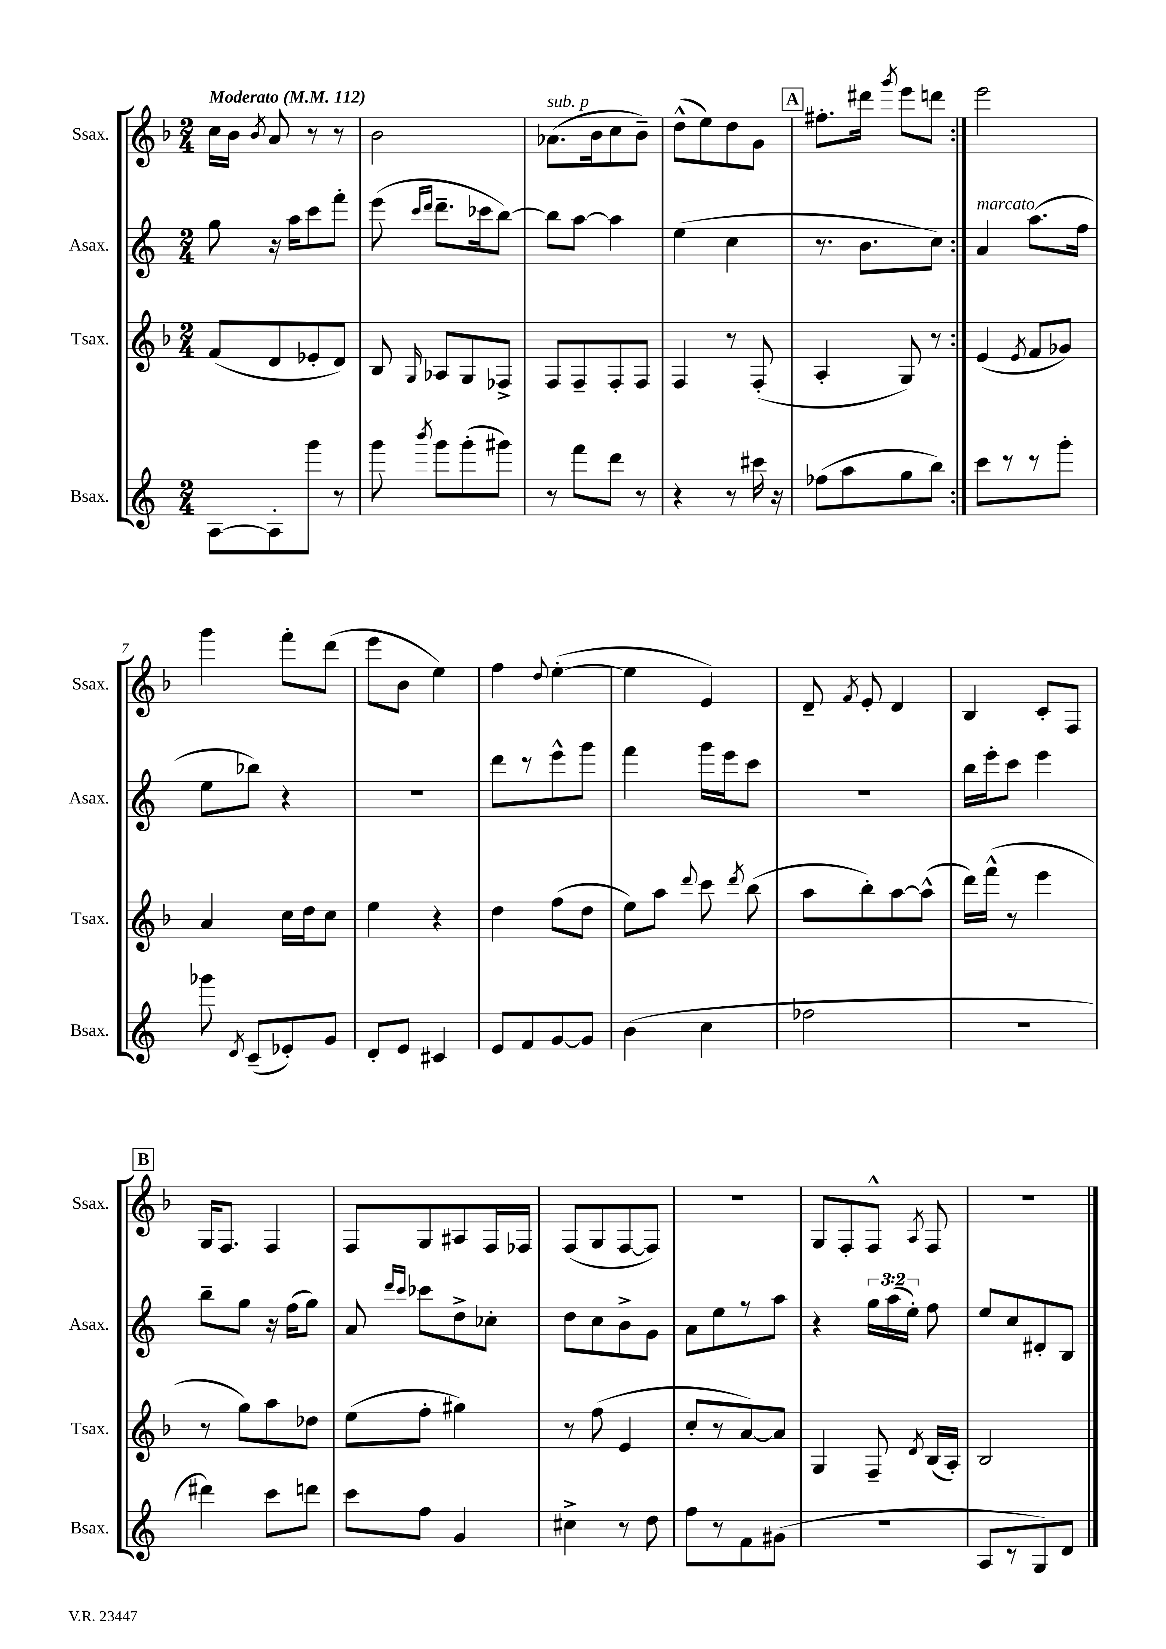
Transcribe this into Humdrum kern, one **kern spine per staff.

**kern	**kern	**kern	**kern
*part4	*part3	*part2	*part1
*staff4	*staff3	*staff2	*staff1
*I"Bsax.	*I"Tsax.	*I"Asax.	*I"Ssax.
*I'Bsax.	*I'Tsax.	*I'Asax.	*I'Ssax.
*clefG2	*clefG2	*clefG2	*clefG2
*k[]	*k[b-]	*k[]	*k[b-]
*M2/4	*M2/4	*M2/4	*M2/4
*MM112	*MM112	*MM112	*MM112
=1	=1	=1	=1
!	!	!	!LO:TX:a:B:t=Moderato
[8A\L	(8f/L	8gg\	16cc\LL
.	.	.	16b-\JJ
.	.	.	8qb-/
8A'\]	8d/	16r	8a/
.	.	16aa\KL	.
8ggg\J	8e-X'/	8ccc\	8r
8r	8d/J)	8fff'\J	8r
=2	=2	=2	=2
8ggg\	8B-/	(8eee\	2b-\
.	.	16qqccc/LL	.
8qbbb/	16qqG/	16qqddd/JJ	.
8ggg\L	8A-X/L	8.ddd~\L	.
(8ggg'\	8G/	.	.
.	.	16ccc-X\k	.
8ggg#X\J)	8F-X^/J	[8bb\J)	.
=3	=3	=3	=3
!	!	!	!LO:TX:a:i:t=sub. p
8r	8F/L	8bb\L]	(8.a-X\L
8fff\L	8F~/	[8aa\J	.
.	.	.	16b-\k
8ddd\J	8F'/	4aa\]	8cc\
8r	8F/J	.	8b-~\J)
=4	=4	=4	=4
4r	4F/	(4ee\	(8dd^^\L
.	.	.	8ee\)
8r	8r	4cc\	8dd\
16ccc#X\	(8F'/	.	8g\J
16r	.	.	.
!!LO:REH:place=s1:t=A
=5	=5	=5	=5
(8ff-X\L	4A'/	8.r	8.ff#X'\L
8aa\	.	.	.
.	.	8.b\L	16ddd#X\Jk
.	.	.	8qggg/
8gg\	8G/)	.	8eee\L
8bb\J)	8r	8cc\J)	8dddn\J
=6:|!	=6:|!	=6:|!	=6:|!
!	!	!LO:TX:a:i:t=marcato	!
8ccc\L	(4e/	4a/	2eee\
8r	.	.	.
.	8qe/	.	.
8r	8f/L	(8.aa\L	.
8ggg'\J	8g-X/J)	.	.
.	.	16ff\Jk	.
!!LO:LB:g=z
=7	=7	=7	=7
8ggg-X\	4a/	8ee\L	4ggg\
8qd/	.	.	.
(8c~/L	.	8bb-X\J)	.
8e-X'/)	16cc\LL	4r	8fff'\L
.	16dd\J	.	.
8g/J	8cc\J	.	(8ddd\J
=8	=8	=8	=8
8d'/L	4ee\	2r	8eee\L
8e/J	.	.	8b-\J
4c#X/	4r	.	4ee\)
=9	=9	=9	=9
8e/L	4dd\	8ddd\L	4ff\
8f/	.	8r	.
.	.	.	8qqdd/
[8g/	(8ff\L	8eee^^\	([4ee'\
8g/J]	8dd\J	8ggg\J	.
=10	=10	=10	=10
(4b\	8ee\L)	4fff\	4ee\]
.	8aa\J	.	.
.	8qqddd/	.	.
4cc\	8ccc\	16ggg\LL	4e/)
.	.	16eee\J	.
.	8qddd/	.	.
.	(8bb-\	8ccc\J	.
=11	=11	=11	=11
2ff-X\	8aa\L	2r	8d~/
.	.	.	8qf/
.	8bb-'\)	.	8e'/
.	[8aa\	.	4d/
.	(8aa^^\J]	.	.
=12	=12	=12	=12
2r	16ddd\LL)	16bb\LL	4B-/
.	(16fff^^\JJ	16eee'\J	.
.	8r	8ccc\J	.
.	4eee\	4eee\	8c'/L
.	.	.	8F/J
!!LO:LB:g=z
!!LO:REH:place=s1:t=B
=13	=13	=13	=13
4ddd#X\)	8r	8bb~\L	16G/KL
.	.	.	8.F/J
.	8gg\L)	8gg\J	.
8ccc\L	8aa\	16r	4F/
.	.	(16ff\KL	.
8dddn\J	8dd-X\J	8gg\J)	.
=14	=14	=14	=14
8ccc\L	(8ee\L	8a/	8F/L
.	.	16qqddd/LL	.
.	.	16qqccc/JJ	.
8ff\J	8ff'\J	8ccc-X\L	8G/
4g/	4gg#X\)	8dd^\	8A#X/
.	.	8cc-X'\J	16F/L
.	.	.	16F-X/JJ
=15	=15	=15	=15
4cc#X^\	8r	8dd\L	(8F/L
.	(8ff\	8cc\	8G/
8r	4e/	8b^\	[8F/
8dd\	.	8g\J	8F/J])
=16	=16	=16	=16
8ff\L	8cc'/L	8a\L	2r
8r	8r	8ee\	.
8f\	[8a/)	8r	.
(8g#X\J	8a/J]	8aa\J	.
=17	=17	=17	=17
2r	4G/	4r	8G/L
.	.	.	8F'/
.	8F~/	24gg\LL	8F^^/J
.	.	(24aa\	.
.	.	24ee'\JJ)	.
.	8qd/	.	8qA/
.	(16B-/LL	8ff\	8F/
.	16A'/JJ)	.	.
=18	=18	=18	=18
8A/L	2B-/	8ee/L	2r
8r	.	8cc/	.
8G/)	.	8d#X'/	.
8d/J	.	8B/J	.
==	==	==	==
*-	*-	*-	*-
